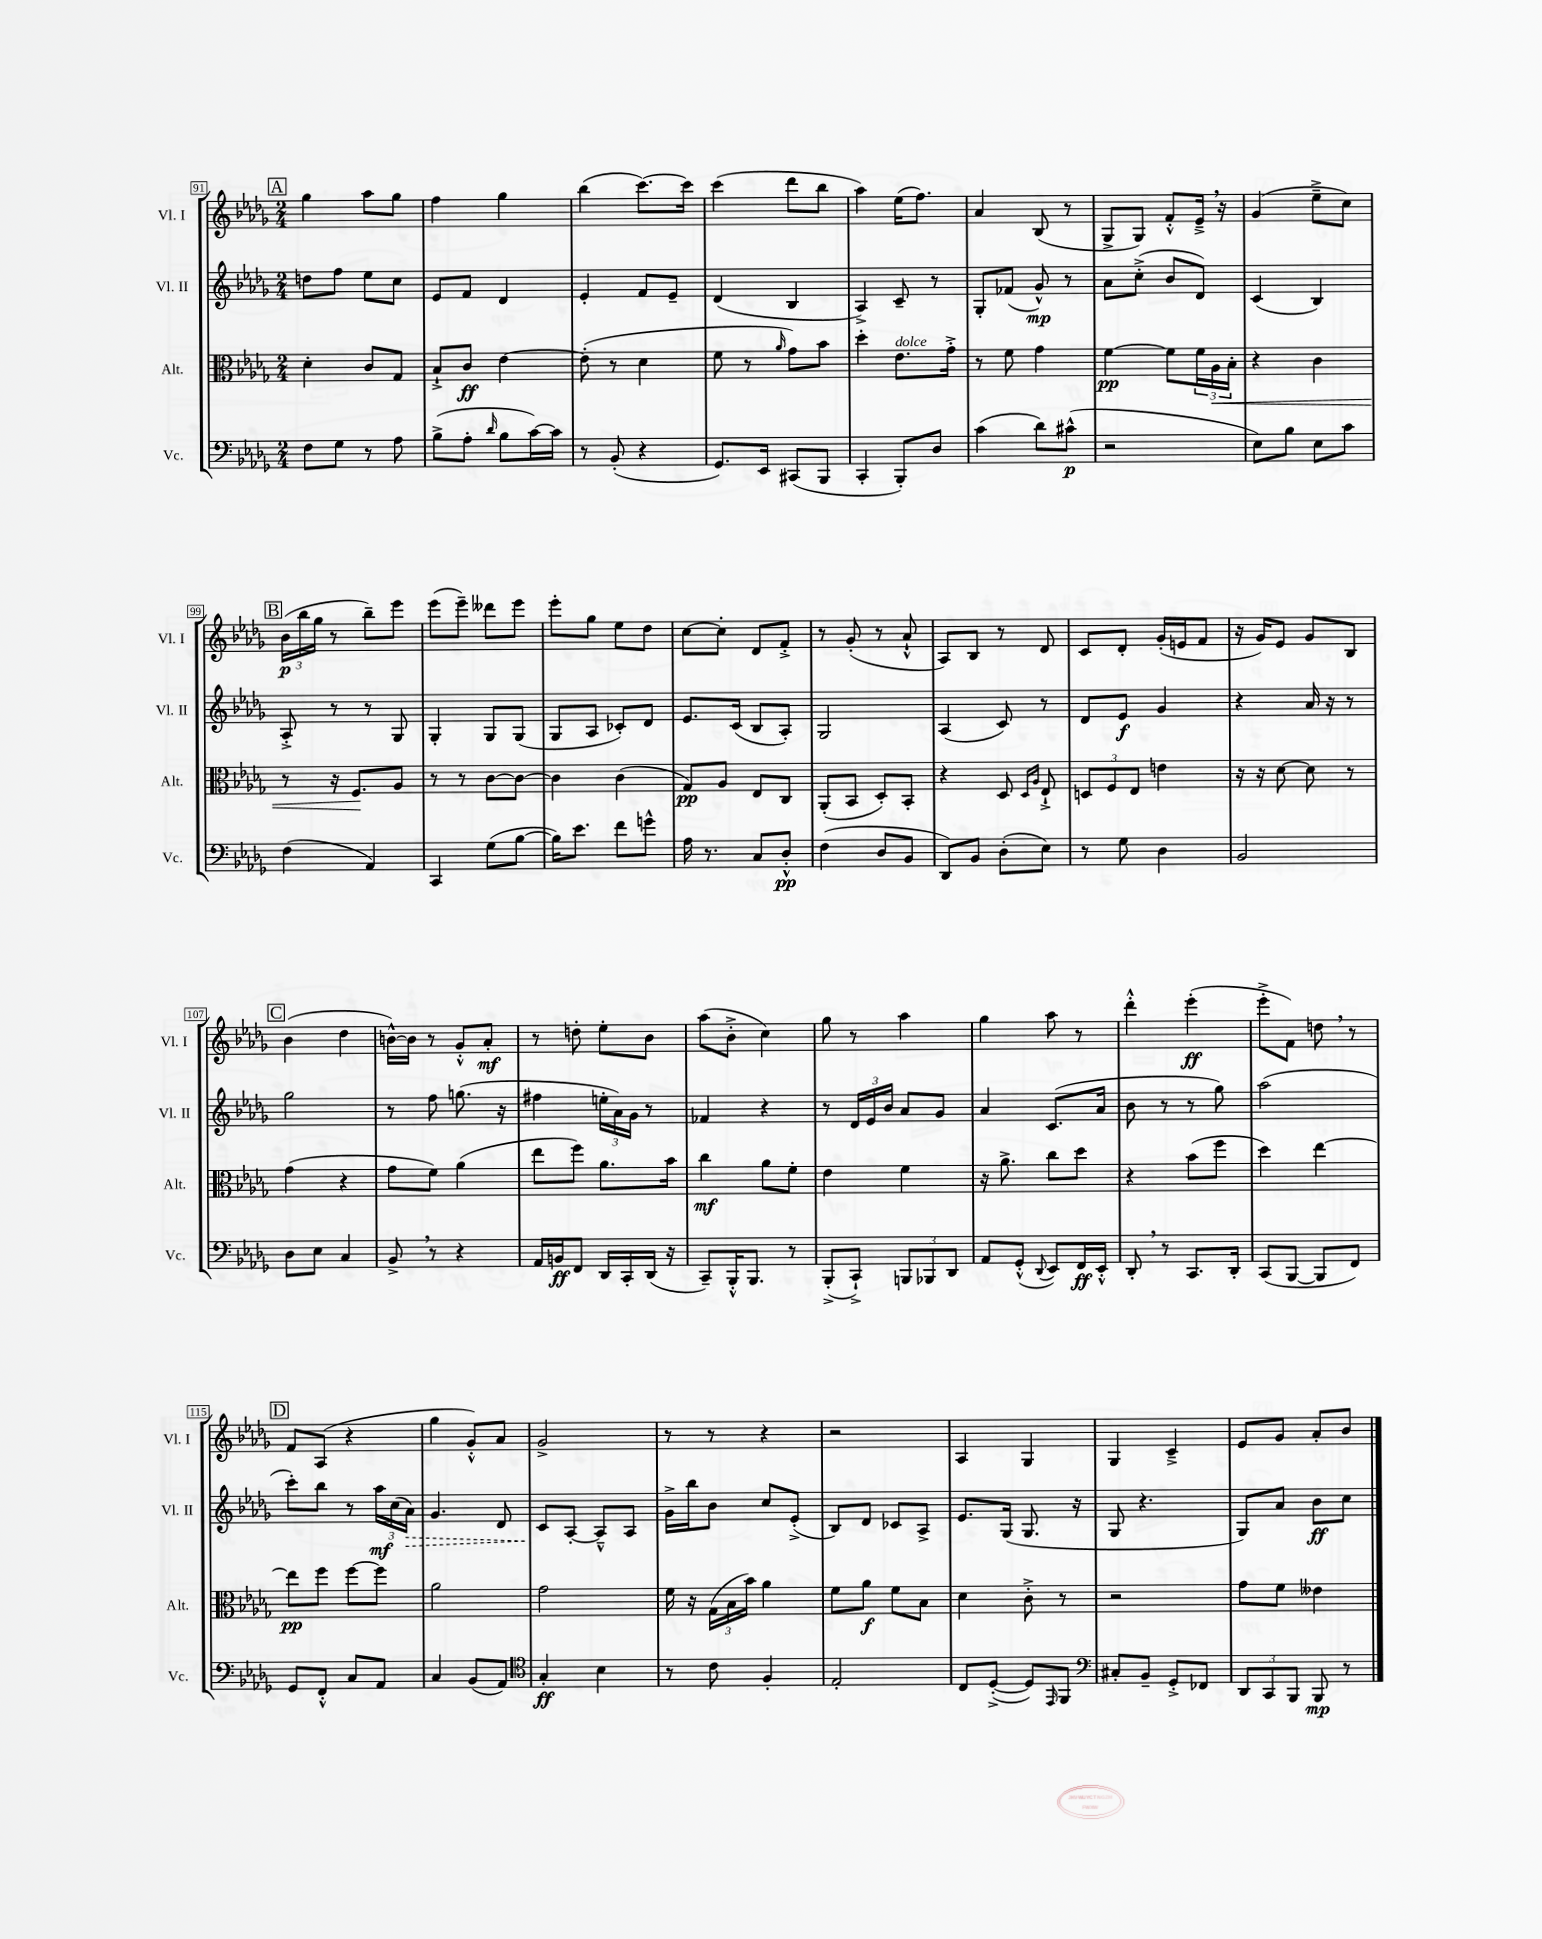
<<
\new StaffGroup <<
\new Staff = "s0" \with { instrumentName = "Vl. I" shortInstrumentName = "Vl. I" } {
    \clef treble \key des \major \numericTimeSignature \time 2/4
    \mark \markup { \box "A" } ges''4 aes''8 ges''8 |
    f''4 ges''4 |
    bes''4( c'''8.~) c'''16 |
    c'''4( des'''8 bes''8 |
    aes''4) ees''16( f''8.) |
    aes'4 bes8( r8 |
    ges8-> ges8) f'8-.-^ ees'16---> \breathe r16 |
    ges'4( ees''8---> c''8) |
    \mark \markup { \box "B" } \tuplet 3/2 { bes'16\p( bes''16 ges''16 } r8 bes''8--) ees'''8 |
    ees'''8( ees'''8--) deses'''8 ees'''8 |
    ees'''8-. ges''8 ees''8 des''8 |
    c''8~ c''8-. des'8 f'8-.-> |
    r8 ges'8-.( r8 aes'8-!-^ |
    aes8) bes8 r8 des'8 |
    c'8 des'8-. ges'16-.( e'16 f'8 |
    r16 ges'16) ees'8 ges'8 bes8 |
    \mark \markup { \box "C" } bes'4( des''4 |
    b'16~-^) b'16 r8 ges'8-.-^ aes'8-.\mf |
    r8 d''8-. ees''8-. bes'8 |
    aes''8( bes'8-.-> c''4) |
    ges''8 r8 aes''4 |
    ges''4 aes''8 r8 |
    des'''4-.-^ ees'''4-.\ff( |
    ees'''8-.-> f'8) d''8 \breathe r8 |
    \mark \markup { \box "D" } f'8 aes8( r4 |
    ges''4 ges'8-.-^) aes'8 |
    ges'2-> |
    r8 r8 r4 |
    r2 |
    aes4 ges4 |
    ges4 c'4---> |
    ees'8 ges'8 aes'8-. bes'8 \bar "|." |
}
\new Staff = "s1" \with { instrumentName = "Vl. II" shortInstrumentName = "Vl. II" } {
    \clef treble \key des \major \numericTimeSignature \time 2/4
    \mark \markup { \box "A" } d''8 f''8 ees''8 c''8 |
    ees'8 f'8 des'4 |
    ees'4-. f'8 ees'8-- |
    des'4( bes4 |
    aes4->) c'8-- r8 |
    ges8-. fes'8( ges'8-^\mp) r8 |
    aes'8 c''8-.->( bes'8 des'8) |
    c'4( bes4) |
    \mark \markup { \box "B" } aes8-.-> r8 r8 ges8 |
    ges4-. ges8 ges8( |
    ges8 aes8 ces'8-.) des'8 |
    ees'8. c'16( bes8 aes8-.) |
    ges2 |
    aes4( c'8) r8 |
    des'8 ees'8\f ges'4 |
    r4 aes'16 r16 r8 |
    \mark \markup { \box "C" } ges''2 |
    r8 f''8 g''8.( r16 |
    fis''4 \tuplet 3/2 { e''16-. aes'16) ges'16 } r8 |
    fes'4 r4 |
    r8 \tuplet 3/2 { des'16 ees'16 bes'16 } aes'8 ges'8 |
    aes'4 c'8.( aes'16 |
    bes'8 r8 r8 ges''8) |
    aes''2( |
    \mark \markup { \box "D" } c'''8-.) bes''8 r8 \tuplet 3/2 { aes''16\mf c''16( \once \override Hairpin.style = #'dashed-line aes'16\>) } |
    ges'4. des'8 |
    c'8\! aes8~-. aes8---^ aes8 |
    ges'16-> bes''16 bes'8 c''8 ees'8-.->( |
    bes8) des'8 ces'8 aes8-> |
    ees'8. ges16( ges8. r16 |
    ges8 r4. |
    ges8) aes'8 bes'8\ff c''8 \bar "|." |
}
\new Staff = "s2" \with { instrumentName = "Alt." shortInstrumentName = "Alt." } {
    \clef alto \key des \major \numericTimeSignature \time 2/4
    \mark \markup { \box "A" } des'4-. c'8 ges8 |
    bes8-!-> c'8\ff ees'4~ |
    ees'8-.( r8 des'4 |
    f'8 r8 \grace { aes'16 } ges'8) bes'8 |
    des''4-. ees'8.^\markup { \italic "dolce" } ges'16-.-> |
    r8 f'8 ges'4 |
    f'4~\pp f'8 \tuplet 3/2 { f'16 aes16\< bes16-. } |
    r4 c'4 |
    \mark \markup { \box "B" } r8 r16 f8.\! aes8 |
    r8 r8 c'8~ c'8~ |
    c'4 c'4( |
    ges8\pp) aes8 ees8 c8 |
    aes,8-.( bes,8 des8-.) bes,8-. |
    r4 des8 \grace { des16 aes16 } ees8-!-> |
    \tuplet 3/2 { d8 f8 ees8 } e'4 |
    r16 r16 des'8~ des'8 r8 |
    \mark \markup { \box "C" } ges'4( r4 |
    ges'8 f'8) aes'4( |
    ees''8 f''8) aes'8. bes'16 |
    c''4\mf aes'8 f'8-. |
    ees'4 f'4 |
    r16 aes'8.-> c''8 des''8 |
    r4 bes'8( f''8 |
    des''4) ees''4~ |
    \mark \markup { \box "D" } ees''8\pp f''8 f''8~ f''8 |
    aes'2 |
    ges'2 |
    f'16 r16 \tuplet 3/2 { ges16( bes16 bes'16) } aes'4 |
    f'8 aes'8\f f'8 bes8 |
    des'4 c'8-.-> r8 |
    r2 |
    ges'8 f'8 eeses'4 \bar "|." |
}
\new Staff = "s3" \with { instrumentName = "Vc." shortInstrumentName = "Vc." } {
    \clef bass \key des \major \numericTimeSignature \time 2/4
    \mark \markup { \box "A" } f8 ges8 r8 aes8 |
    bes8->( aes8-. \grace { des'16 } bes8 c'16~) c'16 |
    r8 bes,8-.( r4 |
    ges,8.) ees,16 cis,8( bes,,8 |
    c,4-. bes,,8-.) des8 |
    c'4( des'8) cis'8-^\p( |
    r2 |
    ees8) bes8 ees8 c'8 |
    \mark \markup { \box "B" } f4( aes,4) |
    c,4 ges8( bes8~ |
    bes16) ees'8. f'8 g'8-^ |
    aes16 r8. c8 des8-.-^\pp |
    f4( des8 bes,8 |
    des,8) bes,8 des8-.( ees8) |
    r8 ges8 des4 |
    bes,2 |
    \mark \markup { \box "C" } des8 ees8 c4 |
    bes,8-> \breathe r8 r4 |
    aes,16 b,16\ff f,8 des,16 c,16-. des,16( r16 |
    c,8--) bes,,16-.-^ bes,,8. r8 |
    bes,,8-.->( c,8-!->) \tuplet 3/2 { b,,8 bes,,8 des,8 } |
    aes,8 ges,8-.-^( \appoggiatura { des,8 } ees,8) f,16\ff ees,16-.-^ |
    des,8-. \breathe r8 c,8. des,16-. |
    c,8( bes,,8~ bes,,8 f,8) |
    \mark \markup { \box "D" } ges,8 f,8-.-^ c8 aes,8 |
    c4 bes,8( aes,8) |
    \clef tenor ges4-.\ff bes4 |
    r8 c'8 f4-. |
    ees2-. |
    c8 des8~-.->( des8) \grace { ees,16 } f,8 |
    \clef bass cis8-. bes,8-- ges,8-.-> fes,8 |
    \tuplet 3/2 { des,8 c,8 bes,,8 } bes,,8\mp r8 \bar "|." |
}
>>
>>
\layout { \context { \Score currentBarNumber = #91 \override BarNumber.stencil = #(make-stencil-boxer 0.1 0.3 ly:text-interface::print) } }
